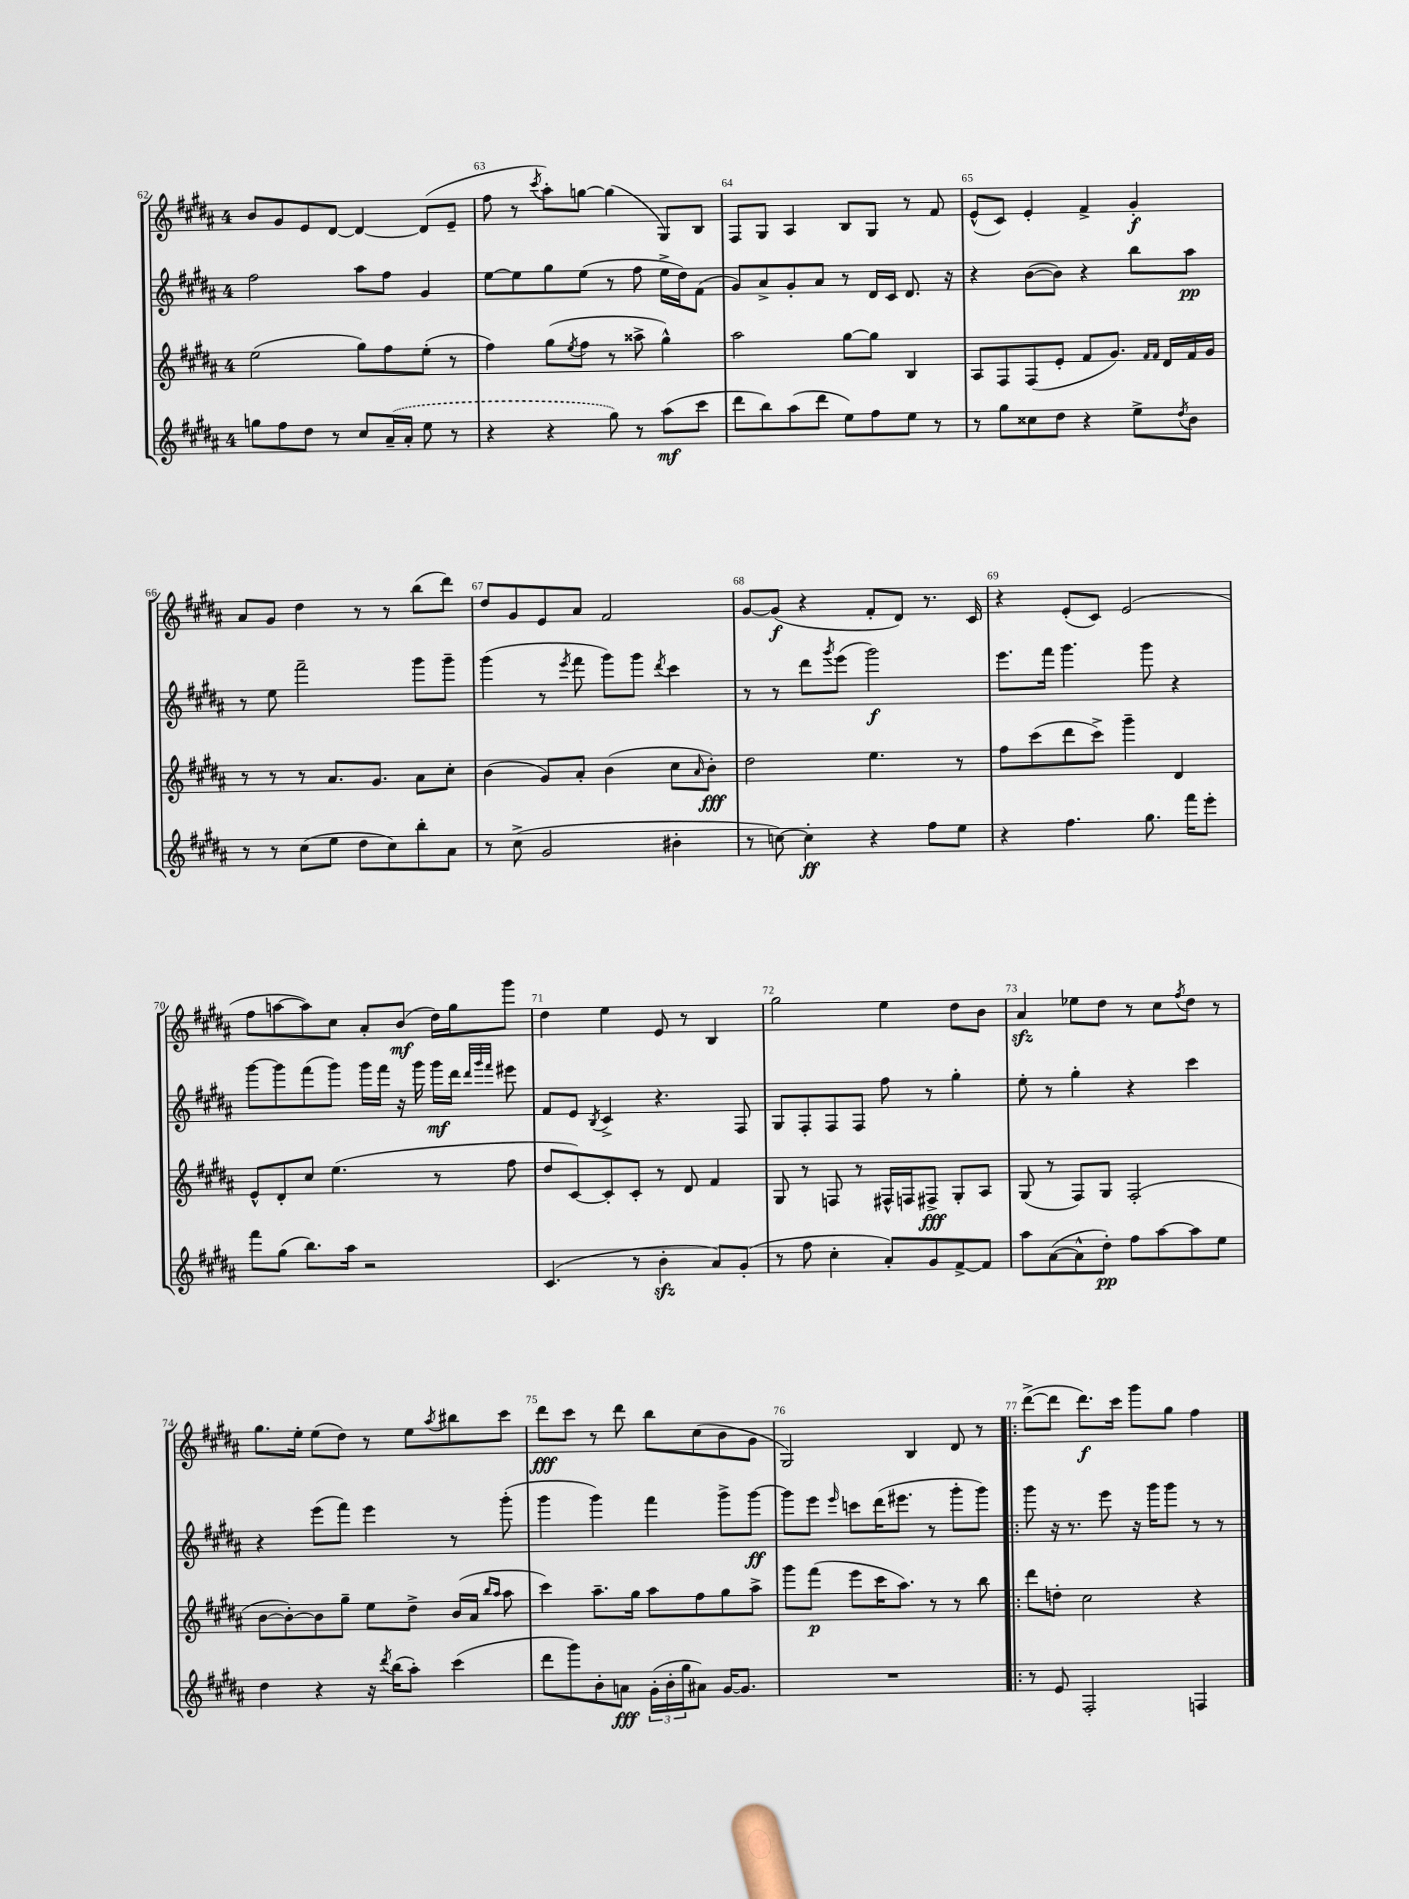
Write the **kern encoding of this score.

**kern	**dynam	**kern	**dynam	**kern	**dynam	**kern	**dynam
*part4	*part4	*part3	*part3	*part2	*part2	*part1	*part1
*staff4	*staff4	*staff3	*staff3	*staff2	*staff2	*staff1	*staff1
*clefG2	*	*clefG2	*	*clefG2	*	*clefG2	*
*k[f#c#g#d#a#]	*	*k[f#c#g#d#a#]	*	*k[f#c#g#d#a#]	*	*k[f#c#g#d#a#]	*
*M4/4	*	*M4/4	*	*M4/4	*	*M4/4	*
=62	=62	=62	=62	=62	=62	=62	=62
8ggn\L	.	(2ee\	.	2ff#\	.	8b/L	.
8ff#\	.	.	.	.	.	8g#/	.
8dd#\J	.	.	.	.	.	8e/	.
8r	.	.	.	.	.	[8d#/J	.
8cc#/L	.	8gg#\L)	.	8aa#\L	.	4d#/_	.
(16a#~/L	.	8ff#\	.	8ff#\J	.	.	.
16a#'/JJ	.	.	.	.	.	.	.
8ee\	.	(8ee'\J	.	4g#/	.	(8d#/L]	.
8r	.	8r	.	.	.	8e~/J	.
=63	=63	=63	=63	=63	=63	=63	=63
4r	.	4ff#\)	.	[8ee\L	.	8ff#\	.
.	.	.	.	8ee\]	.	8r	.
.	.	.	.	.	.	8qccc#/	.
4r	.	(8gg#\L	.	8gg#\	.	8aa#'\L)	.
.	.	8qee/	.	.	.	.	.
.	.	8ff#\J	.	(8ee\J	.	[8ggn\J	.
8gg#\)	.	8r	.	8r	.	(4gg\]	.
8r	.	8aa##X^\	.	8ff#\	.	.	.
(8aa#\L	mf	4gg#^^\)	.	16ee^\LL	.	8G#/L)	.
.	.	.	.	16dd#\J)	.	.	.
8ccc#\J	.	.	.	(8f#\J	.	8B/J	.
=64	=64	=64	=64	=64	=64	=64	=64
8ddd#\L	.	2aa#\	.	8g#/L)	.	8F#/L	.
8bb\)	.	.	.	8a#^/	.	8G#/J	.
(8aa#\	.	.	.	8g#'/	.	4A#/	.
8ddd#\J	.	.	.	8a#/J	.	.	.
8ee\L)	.	[8gg#\L	.	8r	.	8B/L	.
8ff#\	.	8gg#\J]	.	16d#/LL	.	8G#/J	.
.	.	.	.	16c#/JJ	.	.	.
8ee\J	.	4B/	.	8.d#/	.	8r	.
8r	.	.	.	.	.	8f#/	.
.	.	.	.	16r	.	.	.
=65	=65	=65	=65	=65	=65	=65	=65
8r	.	8A#/L	.	4r	.	(8e^^/L	.
8gg#\L	.	8F#/	.	.	.	8c#/J)	.
8cc##X\	.	(8F#/	.	([8b\L	.	4e'/	.
8dd#\J	.	8e'/J	.	8b\J])	.	.	.
4r	.	8f#/L	.	4r	.	4f#^/	.
.	.	8.g#/J)	.	.	.	.	.
8ee^\L	.	.	.	8bb\L	.	4g#'/	f
.	.	16qqf#/LL	.	.	.	.	.
.	.	16qqf#/JJ	.	.	.	.	.
.	.	16d#/LL	.	.	.	.	.
8qdd#/	.	.	.	.	.	.	.
8b\J	.	16f#/	.	8aa#\J	pp	.	.
.	.	16g#/JJ	.	.	.	.	.
!!LO:LB:g=z
=66	=66	=66	=66	=66	=66	=66	=66
8r	.	8r	.	8r	.	8a#/L	.
8r	.	8r	.	8ee\	.	8g#/J	.
(8cc#\L	.	8r	.	2fff#~\	.	4dd#\	.
8ee\J	.	8.a#/L	.	.	.	.	.
8dd#\L	.	.	.	.	.	8r	.
.	.	8.g#/J	.	.	.	.	.
8cc#\)	.	.	.	.	.	8r	.
8bb'\	.	8a#\L	.	8ggg#\L	.	(8bb\L	.
8a#\J	.	8cc#'\J	.	8ggg#~\J	.	8ddd#\J)	.
=67	=67	=67	=67	=67	=67	=67	=67
8r	.	(4b\	.	(4ggg#\	.	8dd#/L	.
(8cc#^\	.	.	.	.	.	8g#/	.
2g#/	.	8g#/L)	.	8r	.	8e/	.
.	.	.	.	8qeee/	.	.	.
.	.	8a#'/J	.	8fff#\	.	8a#/J	.
.	.	(4b\	.	8ggg#\L)	.	2f#/	.
.	.	.	.	8ggg#\J	.	.	.
.	.	.	.	8qddd#/	.	.	.
4b#X'\	.	8cc#\L	.	4ccc#\	.	.	.
.	.	16qqa#/	.	.	.	.	.
.	.	8b'\J)	fff	.	.	.	.
=68	=68	=68	=68	=68	=68	=68	=68
8r	.	2dd#\	.	8r	.	[8g#/L	.
[8ccn\)	.	.	.	8r	.	(8g#/J]	f
4cc'\]	ff	.	.	8ddd#\L	.	4r	.
.	.	.	.	8qggg#/	.	.	.
.	.	.	.	(8eee\J	.	.	.
4r	.	4.ee\	.	2ggg#\)	f	8f#'/L	.
.	.	.	.	.	.	8d#/J)	.
8ff#\L	.	.	.	.	.	8.r	.
8ee\J	.	8r	.	.	.	.	.
.	.	.	.	.	.	16c#/	.
=69	=69	=69	=69	=69	=69	=69	=69
4r	.	8ff#\L	.	8.eee\L	.	4r	.
.	.	(8ccc#\	.	.	.	.	.
.	.	.	.	16fff#\Jk	.	.	.
4.ff#\	.	8ddd#\	.	4.ggg#\	.	(8e'/L	.
.	.	8ccc#^\J)	.	.	.	8c#/J)	.
.	.	4ggg#~\	.	.	.	(2e/	.
8.gg#\	.	.	.	8ggg#\	.	.	.
.	.	4d#/	.	4r	.	.	.
16fff#\KL	.	.	.	.	.	.	.
8eee'\J	.	.	.	.	.	.	.
!!LO:LB:g=z
=70	=70	=70	=70	=70	=70	=70	=70
8fff#\L	.	8e^^/L	.	[8ggg#\L	.	8ff#\L	.
(8gg#\J	.	8d#'/	.	8ggg#\]	.	[8aan\	.
8.bb\L)	.	8cc#/J	.	(8fff#\	.	8aa\])	.
.	.	(4.ee\	.	8ggg#\J)	.	8cc#\J	.
16aa#\Jk	.	.	.	.	.	.	.
2r	.	.	.	16ggg#\LL	.	8a#'/L	.
.	.	.	.	16fff#\JJ	.	.	.
.	.	.	.	16r	.	(8b/J	mf
.	.	.	.	16ggg#\	.	.	.
.	.	8r	.	16ggg#\LL	mf	16dd#\LL)	.
.	.	.	.	16ddd#\JJ	.	16gg#\J	.
.	.	.	.	32qqddd#/LLL	.	.	.
.	.	.	.	32qqggg#/	.	.	.
.	.	.	.	32qqfff#/JJJ	.	.	.
.	.	8ff#\	.	8eee#X\	.	8ggg#\J	.
=71	=71	=71	=71	=71	=71	=71	=71
(4.c#/	.	8dd#/L	.	8f#/L	.	4dd#\	.
.	.	[8c#/)	.	8e/J	.	.	.
.	.	.	.	8qB/	.	.	.
.	.	8c#'/]	.	4c#^/	.	4ee\	.
8r	.	8c#'/J	.	.	.	.	.
4bzz'\	.	8r	.	4.r	.	8e/	.
.	.	8d#/	.	.	.	8r	.
8a#/L)	.	4f#/	.	.	.	4B/	.
(8g#'/J	.	.	.	8F#/	.	.	.
=72	=72	=72	=72	=72	=72	=72	=72
8r	.	8G#/	.	8G#/L	.	2gg#\	.
8ff#\	.	8r	.	8F#'/	.	.	.
4cc#'\	.	8Fn/	.	8F#/	.	.	.
.	.	8r	.	8F#/J	.	.	.
8a#'/L)	.	16F#X^^/LL	.	8ff#\	.	4ee\	.
.	.	16Fn/J	.	.	.	.	.
8g#/	.	8F#X^/J	fff	8r	.	.	.
[8f#^/	.	8G#'/L	.	4gg#'\	.	8dd#\L	.
8f#/J]	.	8A#/J	.	.	.	8b\J	.
=73	=73	=73	=73	=73	=73	=73	=73
8aa#\L	.	(8G#/	.	8ee'\	.	4a#zz/	.
([8a#\	.	8r	.	8r	.	.	.
8a#^^\]	.	8F#/L)	.	4gg#'\	.	8ee-X\L	.
8dd#'\J)	pp	8G#/J	.	.	.	8dd#\J	.
8ff#\L	.	(2F#'/	.	4r	.	8r	.
[8aa#\	.	.	.	.	.	8cc#\L	.
.	.	.	.	.	.	8qff#/	.
8aa#\]	.	.	.	4ccc#\	.	8dd#\J	.
8ee\J	.	.	.	.	.	8r	.
!!LO:LB:g=z
=74	=74	=74	=74	=74	=74	=74	=74
4dd#\	.	[8b\L	.	4r	.	8.gg#\L	.
.	.	8b'\_)	.	.	.	.	.
.	.	.	.	.	.	16ee'\Jk	.
4r	.	8b\]	.	(8eee\L	.	(8ee\L	.
.	.	8gg#~\J	.	8fff#\J)	.	8dd#\J)	.
16r	.	8ee\L	.	4eee\	.	8r	.
8qddd#/	.	.	.	.	.	.	.
(16bb\KL	.	.	.	.	.	.	.
8aa#'\J)	.	8dd#^\J	.	.	.	8ee\L	.
.	.	.	.	.	.	8qaa#/	.
(4ccc#\	.	(16b/LL	.	8r	.	8bb#X\	.
.	.	16a#/JJ	.	.	.	.	.
.	.	16qqbb/LL	.	.	.	.	.
.	.	16qqaa#/JJ	.	.	.	.	.
.	.	8aa#\	.	(8ggg#'\	.	8ccc#\J	.
=75	=75	=75	=75	=75	=75	=75	=75
8ddd#\L	.	4ccc#\)	.	4ggg#\	.	8ddd#\L	fff
8ggg#\)	.	.	.	.	.	8ccc#\J	.
8b'\	.	8.aa#~\L	.	4ggg#\)	.	8r	.
8an\J	fff	.	.	.	.	8ddd#\	.
.	.	16gg#\Jk	.	.	.	.	.
(24g#'\LL	.	8aa#\L	.	4fff#\	.	8bb\L	.
24b'\	.	.	.	.	.	.	.
24gg#\J	.	.	.	.	.	.	.
8a#X\J)	.	8ff#\	.	.	.	(8cc#\	.
[16g#/KL	.	8gg#\	.	8ggg#^\L	.	8b\	.
8.g#/J]	.	.	.	.	.	.	.
.	.	8aa#^\J	.	[8ggg#\J	ff	8g#\J	.
=76	=76	=76	=76	=76	=76	=76	=76
1r	.	8ggg#\L	.	8ggg#\L]	.	2G#/)	.
.	.	(8fff#\J	p	8eee\J	.	.	.
.	.	.	.	16qqeee/	.	.	.
.	.	8eee\L	.	8cccn\L	.	.	.
.	.	16ccc#\K	.	(16ddd#\K	.	.	.
.	.	8.aa#\J)	.	8.eee#X\J	.	.	.
.	.	.	.	.	.	4B/	.
.	.	8r	.	8r	.	.	.
.	.	8r	.	8ggg#'\L	.	8d#/	.
.	.	8bb\	.	8ggg#\J)	.	8r	.
=77!|:	=77!|:	=77!|:	=77!|:	=77!|:	=77!|:	=77!|:	=77!|:
8r	.	8ddd#\L	.	8ggg#\	.	([8ddd#^\L	.
8e/	.	8ddn'\J	.	16r	.	8ddd#\J]	.
.	.	.	.	8.r	.	.	.
2F#'/	.	2cc#\	.	.	.	8.ddd#\L)	f
.	.	.	.	8eee\	.	.	.
.	.	.	.	.	.	16ccc#\Jk	.
.	.	.	.	16r	.	8ggg#\L	.
.	.	.	.	16ggg#\KL	.	.	.
.	.	.	.	8ggg#\J	.	8gg#\J	.
4Fn/	.	4r	.	8r	.	4ff#\	.
.	.	.	.	8r	.	.	.
==	==	==	==	==	==	==	==
*-	*-	*-	*-	*-	*-	*-	*-
